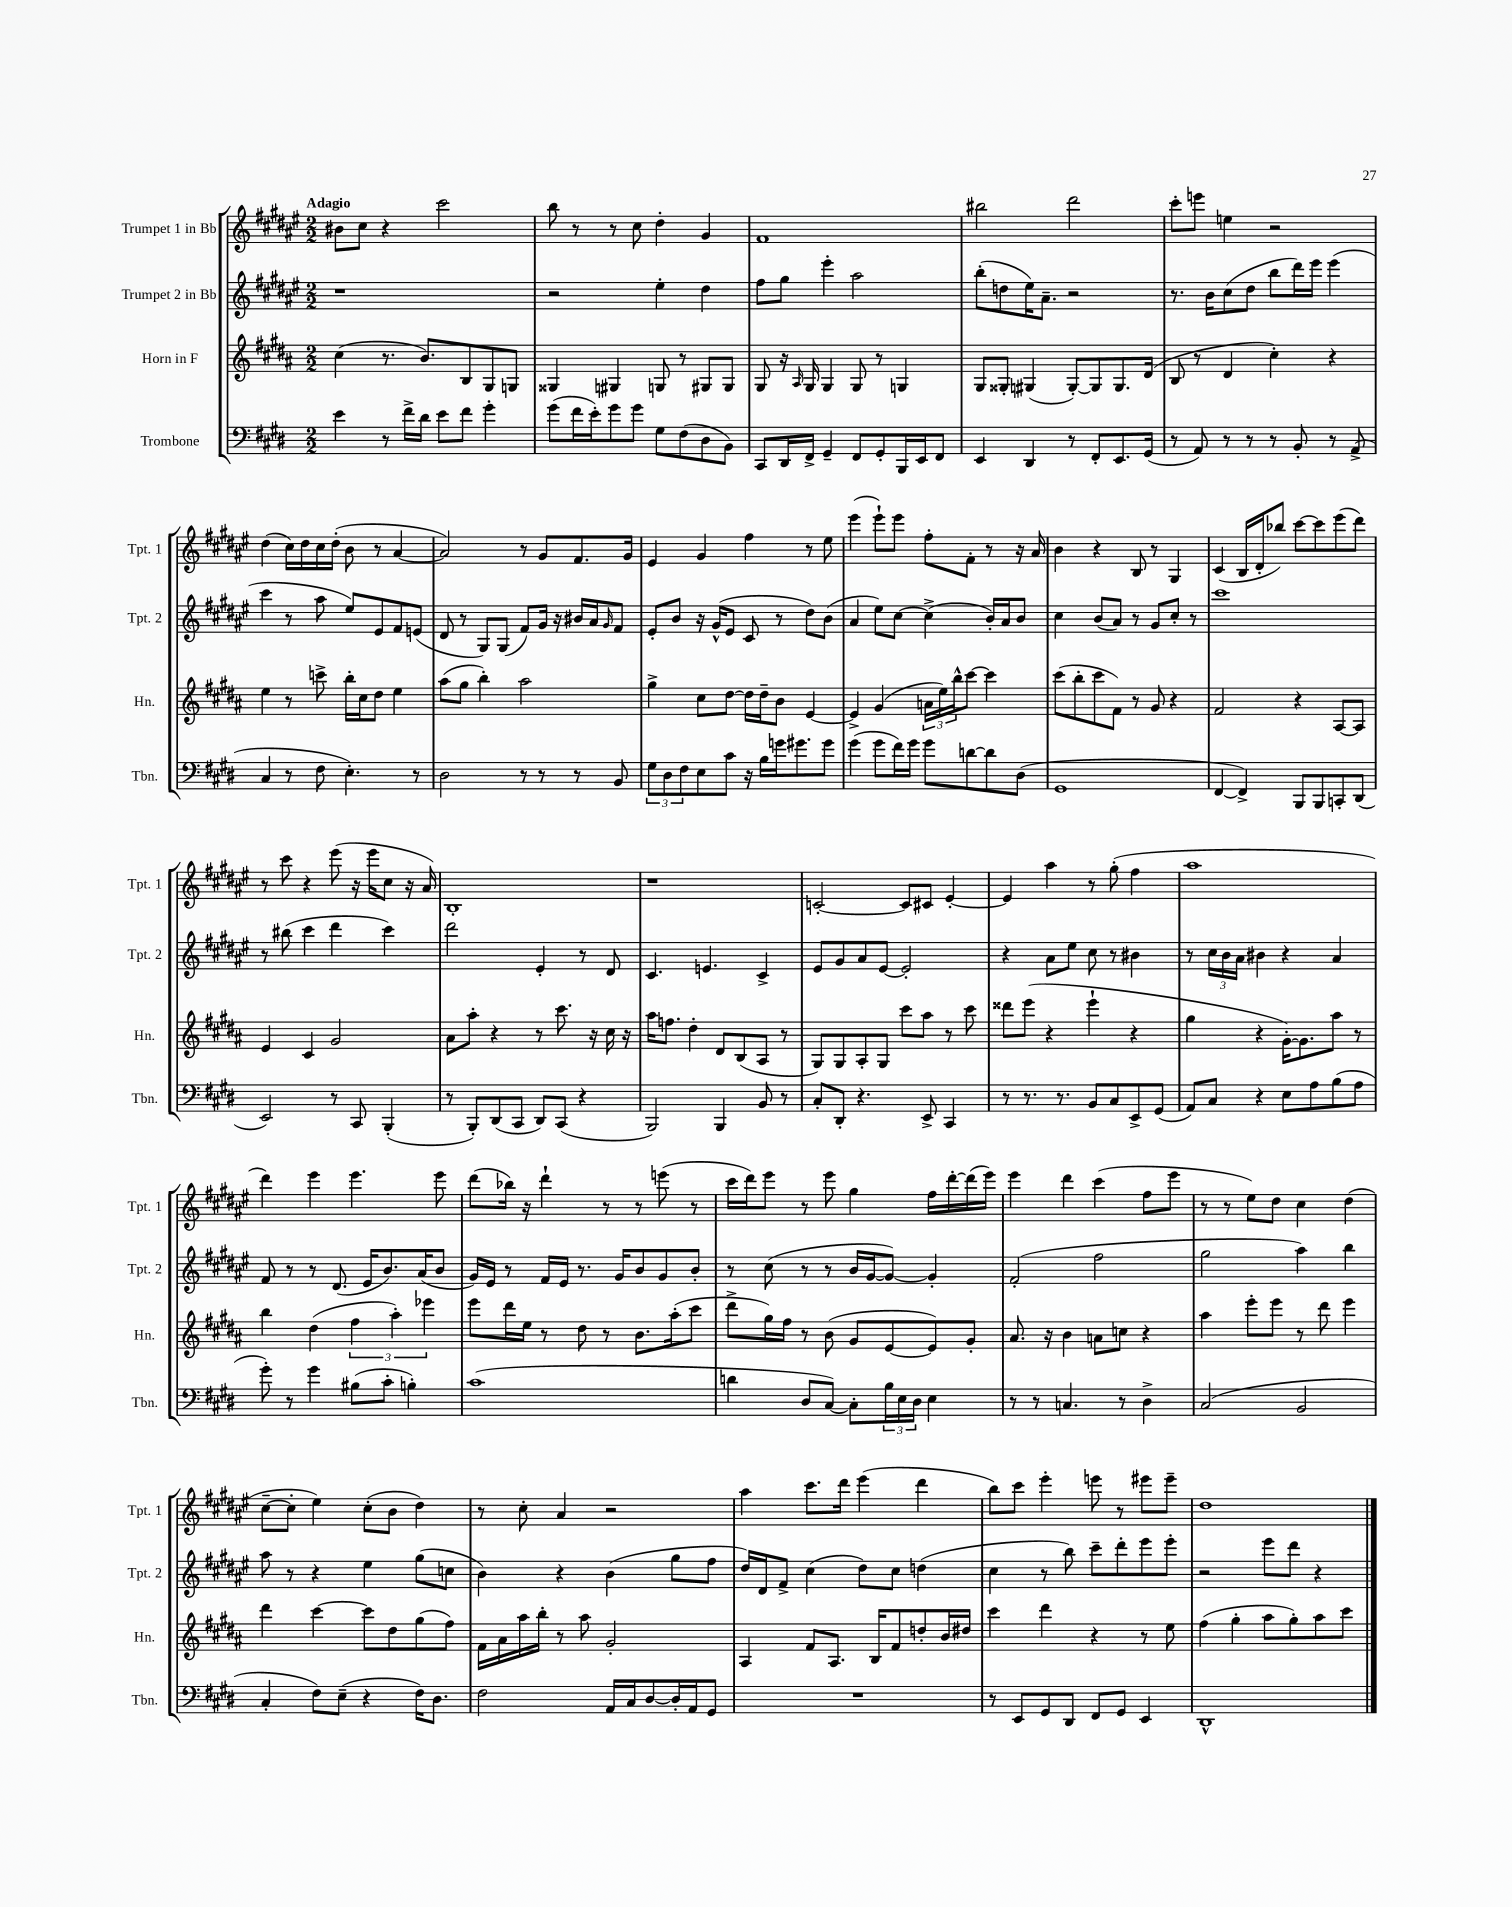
<<
\new StaffGroup <<
\new Staff = "s0" \with { instrumentName = "Trumpet 1 in Bb" shortInstrumentName = "Tpt. 1" } {
    \clef treble \key fis \major \numericTimeSignature \time 2/2 \tempo "Adagio"
    bis'8 cis''8 r4 cis'''2 |
    b''8 r8 r8 cis''8 dis''4-. gis'4 |
    fis'1 |
    bis''2 dis'''2 |
    cis'''8-. e'''8 e''4 r2 |
    dis''4( cis''16) dis''16 cis''16 dis''16-.( b'8 r8 ais'4~ |
    ais'2) r8 gis'8 fis'8. gis'16 |
    eis'4 gis'4 fis''4 r8 eis''8 |
    eis'''4( eis'''8-!) eis'''8 fis''8-. fis'8-. r8 r16 ais'16 |
    b'4 r4 b8 r8 gis4 |
    cis'4( b16 dis'16-. bes''8) cis'''8~ cis'''8 eis'''8( dis'''8) |
    r8 cis'''8 r4 eis'''8( r16 eis'''16 cis''8 r16 ais'16) |
    b1-. |
    r1 |
    c'2~-. c'8 cis'8 eis'4~-. |
    eis'4 ais''4 r8 gis''8-.( fis''4 |
    ais''1 |
    dis'''4) eis'''4 eis'''4. eis'''8 |
    dis'''8( bes''16) r16 dis'''4-! r8 r8 e'''8( r8 |
    cis'''16 dis'''16) eis'''8 r8 eis'''8 gis''4 fis''16 dis'''16~-. dis'''16( eis'''16) |
    eis'''4 dis'''4 cis'''4( fis''8 eis'''8 |
    r8 r8 eis''8) dis''8 cis''4 dis''4( |
    cis''8~-- cis''8-. eis''4) cis''8-.( b'8 dis''4) |
    r8 cis''8-. ais'4 r2 |
    ais''4 cis'''8. dis'''16 eis'''4( dis'''4 |
    b''8) cis'''8 eis'''4-. e'''8 r8 eis'''8 eis'''8-- |
    dis''1 \bar "|." |
}
\new Staff = "s1" \with { instrumentName = "Trumpet 2 in Bb" shortInstrumentName = "Tpt. 2" } {
    \clef treble \key fis \major \numericTimeSignature \time 2/2
    r1 |
    r2 eis''4-. dis''4 |
    fis''8 gis''8 eis'''4-. ais''2 |
    b''8-.( d''8 eis''16) ais'8.-- r2 |
    r8. b'16 cis''8( dis''8 b''8 dis'''16) eis'''16 eis'''4( |
    cis'''4 r8 ais''8 eis''8) eis'8 fis'8 e'8( |
    dis'8 r8 gis8) gis8( fis'8) gis'16 r16 bis'16 ais'16 \grace { gis'16 } fis'8 |
    eis'8-. b'8 r16 gis'16-^( eis'8 cis'8 r8 dis''8) b'8( |
    ais'4 eis''8) cis''8~ cis''4->( b'16-.) ais'16 b'8 |
    cis''4 b'8( ais'8) r8 gis'8 cis''8-. r8 |
    cis'''1 |
    r8 bis''8( cis'''4 dis'''4 cis'''4) |
    dis'''2 eis'4-. r8 dis'8 |
    cis'4. e'4. cis'4-> |
    eis'8 gis'8 ais'8 eis'8~ eis'2-. |
    r4 ais'8 eis''8 cis''8 r8 bis'4 |
    r8 \tuplet 3/2 { cis''16 b'16 ais'16 } bis'4 r4 ais'4 |
    fis'8 r8 r8 dis'8.( eis'16 b'8.) ais'16( b'8 |
    gis'16) eis'16 r8 fis'16 eis'16 r8. gis'16 b'8 gis'8 b'8-. |
    r8 cis''8( r8 r8 b'16 gis'16~ gis'8~) gis'4-. |
    fis'2-.( fis''2 |
    gis''2 ais''4) b''4 |
    ais''8 r8 r4 eis''4 gis''8( c''8 |
    b'4) r4 b'4( gis''8 fis''8 |
    dis''16) dis'16 fis'8-> cis''4( dis''8) cis''8 d''4( |
    cis''4 r8 b''8) cis'''8-- dis'''8-. eis'''8 eis'''8-. |
    r2 eis'''8 dis'''8 r4 \bar "|." |
}
\new Staff = "s2" \with { instrumentName = "Horn in F" shortInstrumentName = "Hn." } {
    \clef treble \key b \major \numericTimeSignature \time 2/2
    cis''4( r8. b'8.) b8 gis8 g8 |
    gisis4 gis4 g8 r8 gis8 gis8 |
    gis8 r16 \grace { ais16 } gis16 gis4 gis8 r8 g4 |
    gis8 gisis8-. gis4( gis8~-.) gis8 gis8. dis'16( |
    b8 r8 dis'4 cis''4-.) r4 |
    e''4 r8 c'''8-> b''16-. cis''16 dis''8 e''4 |
    ais''8( gis''8 b''4-.) ais''2 |
    gis''4-> cis''8 dis''8~ dis''16 dis''16-- b'8 e'4~ |
    e'4-> gis'4( \tuplet 3/2 { a'16 e''16) b''16-^ } cis'''8~ cis'''4 |
    cis'''8( b''8-. cis'''8 fis'8) r8 gis'8 r4 |
    fis'2 r4 ais8~ ais8 |
    e'4 cis'4 gis'2 |
    ais'8 ais''8-. r4 r8 cis'''8. r16 cis''16 r16 |
    ais''16 f''8. dis''4-. dis'8 b8( ais8 r8 |
    gis8) gis8 ais8-. gis8 cis'''8 ais''8 r8 cis'''8 |
    disis'''8 e'''8( r4 e'''4-! r4 |
    gis''4 r4 gis'16~-.) gis'8. ais''8 r8 |
    b''4 dis''4( \tuplet 3/2 { fis''4 ais''4-.) ees'''4 } |
    e'''8 dis'''16 e''16 r8 dis''8 r8 b'8. ais''16-.( cis'''8 |
    dis'''8-> gis''16) fis''16 r8 b'8( gis'8 e'8~ e'8) gis'8-. |
    ais'8. r16 b'4 a'8 c''8 r4 |
    ais''4 e'''8-. e'''8 r8 dis'''8 e'''4 |
    dis'''4 cis'''4~ cis'''8 dis''8 gis''8( fis''8) |
    fis'16 ais'16 ais''16 b''16-. r8 ais''8 gis'2-. |
    ais4 fis'8 ais8. b16 fis'8 d''8-. b'16 dis''16 |
    cis'''4 dis'''4 r4 r8 e''8 |
    fis''4( gis''4-. ais''8 gis''8-.) ais''8 cis'''8 \bar "|." |
}
\new Staff = "s3" \with { instrumentName = "Trombone" shortInstrumentName = "Tbn." } {
    \clef bass \key e \major \numericTimeSignature \time 2/2
    e'4 r8 fis'16-> dis'16 e'8 fis'8 gis'4-. |
    gis'8( fis'16 e'16-.) gis'8 gis'8 gis8 fis8( dis8 b,8) |
    cis,8 dis,16 fis,16-> gis,4-- fis,8 gis,8-. b,,16 e,16 fis,8 |
    e,4 dis,4 r8 fis,8-. e,8. gis,16( |
    r8 a,8) r8 r8 r8 b,8-. r8 a,8->( |
    cis4 r8 fis8 e4.-.) r8 |
    dis2 r8 r8 r8 b,8 |
    \tuplet 3/2 { gis8 dis8 fis8 } e8 cis'8 r16 b16 g'16 gis'8. gis'8 |
    gis'4( gis'8 fis'16) gis'16 gis'8 d'8~ d'8 dis8( |
    gis,1 |
    fis,4~ fis,4->) b,,8 b,,8 c,8-. dis,8( |
    e,2) r8 cis,8 b,,4-.( |
    r8 b,,8-.) dis,8( cis,8 dis,8) cis,8( r4 |
    b,,2) b,,4 b,8 r8 |
    cis8-. dis,8-. r4. e,8-> cis,4 |
    r8 r8. r8. b,8 cis8 e,8-> gis,8( |
    a,8) cis8 r4 e8 a8 b8( a8 |
    gis'8-.) r8 gis'4 bis8( cis'8-. b4-.) |
    cis'1( |
    d'4 dis8 cis8~) cis8-. \tuplet 3/2 { b16 e16 dis16 } e4 |
    r8 r8 c4. r8 dis4-> |
    cis2( b,2 |
    cis4-. fis8) e8--( r4 fis16) dis8. |
    fis2 a,16 cis16 dis8~ dis16-. a,16 gis,8 |
    R1 |
    r8 e,8 gis,8 dis,8 fis,8 gis,8 e,4 |
    dis,1-^ \bar "|." |
}
>>
>>
\layout { \context { \Score \remove "Bar_number_engraver" } }
